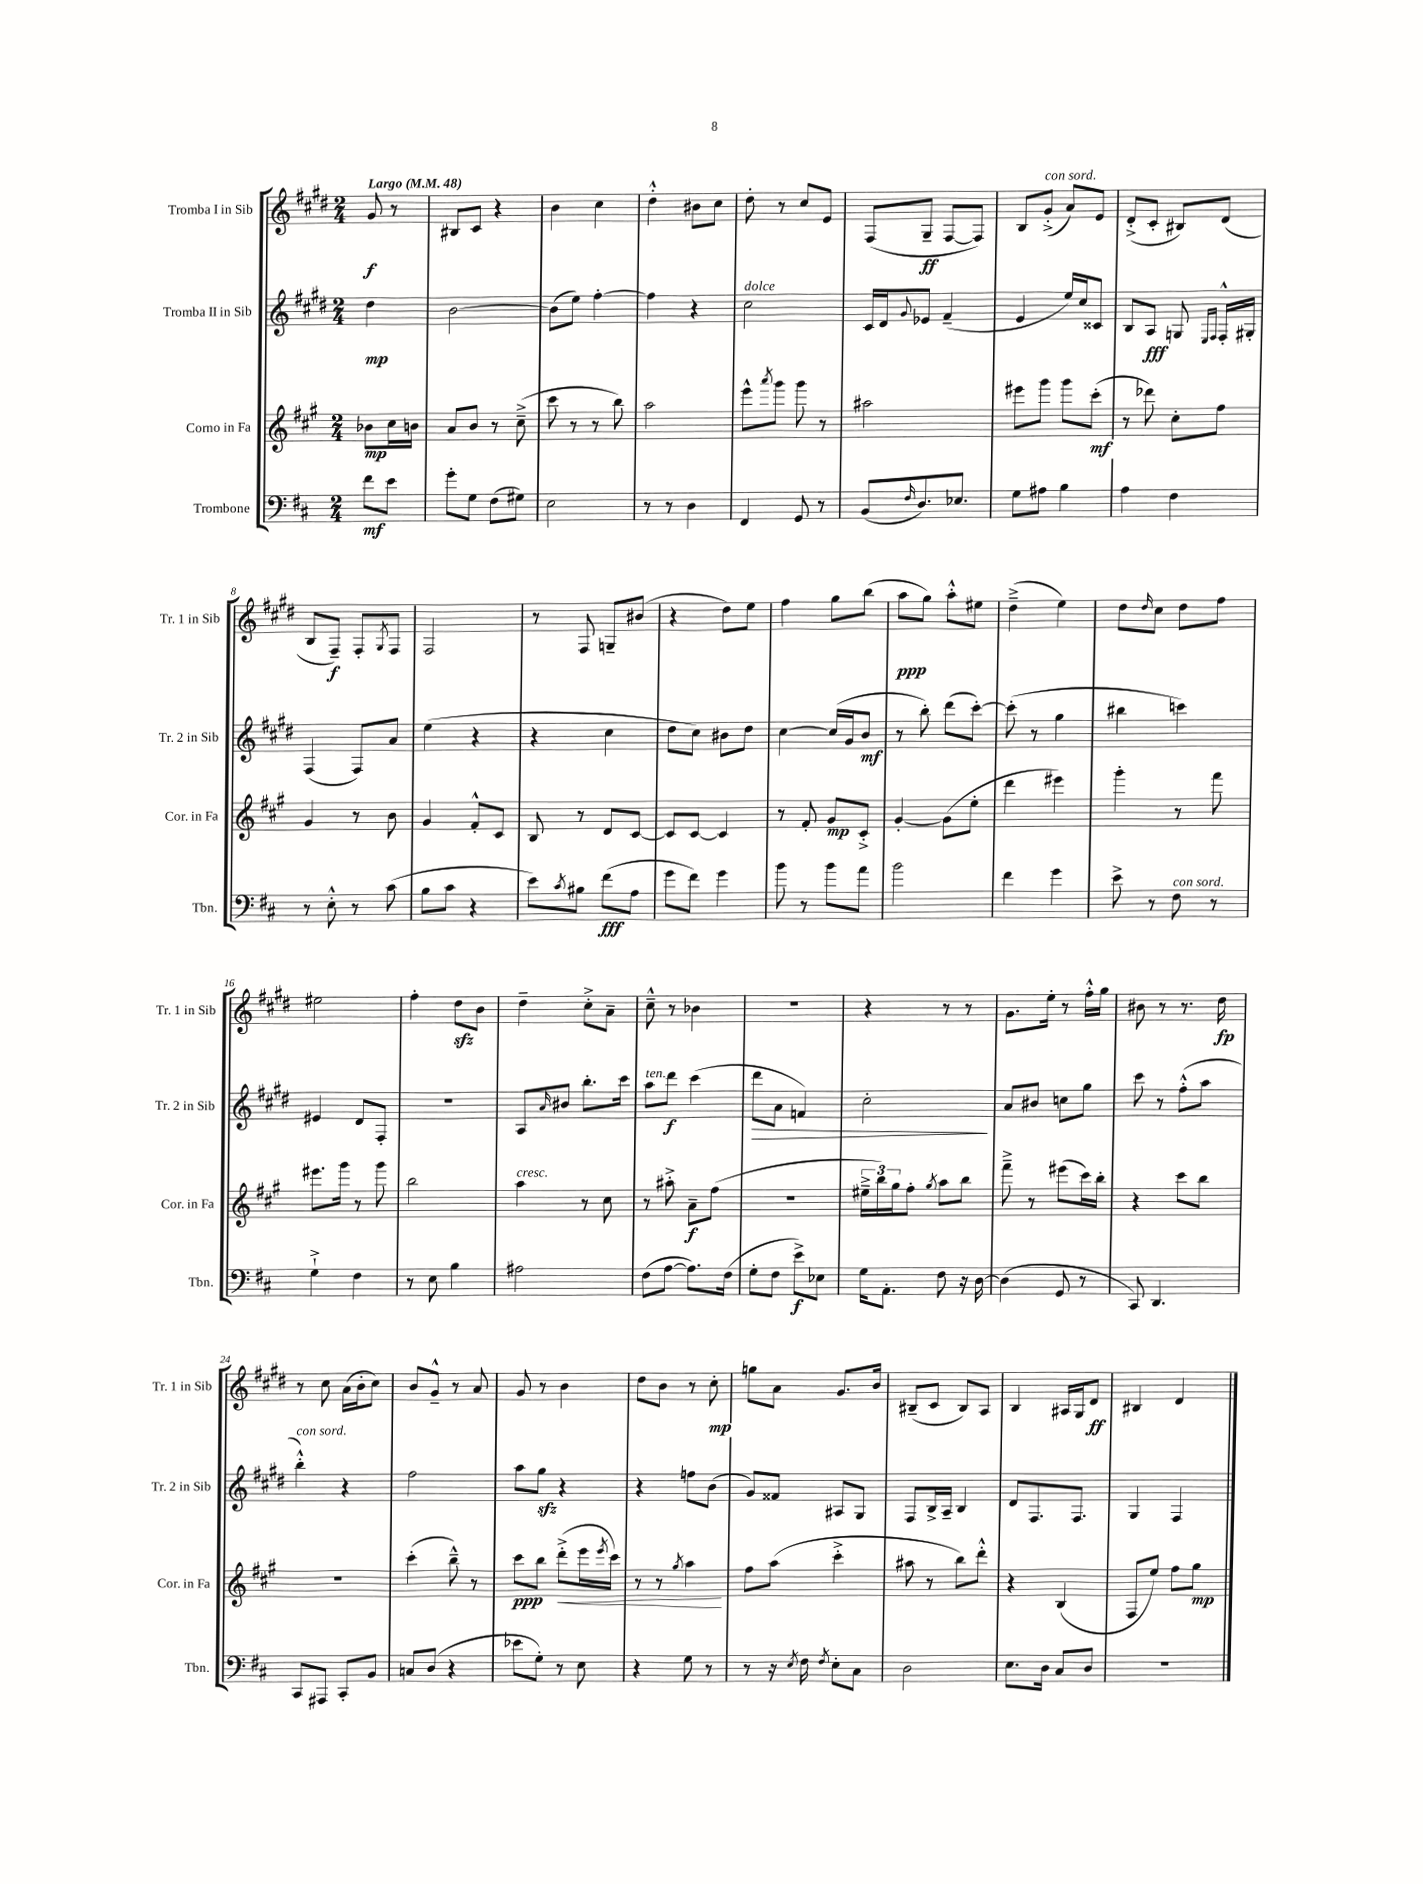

**kern	**dynam	**kern	**dynam	**kern	**dynam	**kern	**dynam
*part4	*part4	*part3	*part3	*part2	*part2	*part1	*part1
*staff4	*staff4	*staff3	*staff3	*staff2	*staff2	*staff1	*staff1
*I"Trombone	*	*I"Corno in Fa	*	*I"Tromba II in Sib	*	*I"Tromba I in Sib	*
*I'Tbn.	*	*I'Cor. in Fa	*	*I'Tr. 2 in Sib	*	*I'Tr. 1 in Sib	*
*clefF4	*	*clefG2	*	*clefG2	*	*clefG2	*
*k[f#c#]	*	*k[f#c#g#]	*	*k[f#c#g#d#]	*	*k[f#c#g#d#]	*
*M2/4	*	*M2/4	*	*M2/4	*	*M2/4	*
*MM48	*	*MM48	*	*MM48	*	*MM48	*
=	=	=	=	=	=	=	=
!	!	!	!	!	!	!LO:TX:a:B:t=Largo	!
8f#\L	mf	8b-X\L	mp	4dd#\	mp	8g#/	f
8e\J	.	16cc#\L	.	.	.	8r	.
.	.	16bn\JJ	.	.	.	.	.
=1	=1	=1	=1	=1	=1	=1	=1
8g'\L	.	8a/L	.	[2b\	.	8B#X/L	.
8G\J	.	8b/J	.	.	.	8c#/J	.
(8F#\L	.	8r	.	.	.	4r	.
8G#X\J)	.	(8cc#~^\	.	.	.	.	.
=2	=2	=2	=2	=2	=2	=2	=2
2E\	.	8ccc#\	.	(8b\L]	.	4b\	.
.	.	8r	.	8ee\J)	.	.	.
.	.	8r	.	[4ff#'\	.	4cc#\	.
.	.	8bb\)	.	.	.	.	.
=3	=3	=3	=3	=3	=3	=3	=3
8r	.	2aa\	.	4ff#\]	.	4dd#'^^\	.
8r	.	.	.	.	.	.	.
4D\	.	.	.	4r	.	8b#X\L	.
.	.	.	.	.	.	8cc#\J	.
=4	=4	=4	=4	=4	=4	=4	=4
!	!	!	!	!LO:TX:a:i:t=dolce	!	!	!
4FF#/	.	8eee^^\L	.	2cc#\	.	8dd#'\	.
.	.	8qaaa/	.	.	.	.	.
.	.	8ggg#\J	.	.	.	8r	.
8GG/	.	8ggg#\	.	.	.	8cc#/L	.
8r	.	8r	.	.	.	8e/J	.
=5	=5	=5	=5	=5	=5	=5	=5
(8BB/L	.	2aa#X\	.	16c#/LL	.	(8F#/L	.
.	.	.	.	16d#/J	.	.	.
16qqF#/	.	.	.	8qqg#/	.	.	.
8.D/)	.	.	.	8e-X/J	.	8G#~/J	ff
.	.	.	.	(4f#~/	.	[8F#/L	.
8.E-X/J	.	.	.	.	.	.	.
.	.	.	.	.	.	8F#/J])	.
=6	=6	=6	=6	=6	=6	=6	=6
8G\L	.	8eee#X\L	.	4e/	.	8B/L	.
!	!	!	!	!	!	!LO:TX:a:i:t=con sord.	!
8A#X\J	.	8ggg#\J	.	.	.	(8g#'^/J	.
4B\	.	8ggg#\L	.	16ee/LL)	.	8a/L)	.
.	.	.	.	16cc#/J	.	.	.
.	.	(8ccc#'\J	mf	8c##X/J	.	8e/J	.
=7	=7	=7	=7	=7	=7	=7	=7
4A\	.	8r	.	8B/L	.	(8d#'^/L	.
.	.	8ddd-X\)	.	8A/J	fff	8c#'/J	.
4F#\	.	8cc#'\L	.	8Gn/	.	8B#X/L)	.
.	.	.	.	16qqE/LL	.	.	.
.	.	.	.	16qqF#/JJ	.	.	.
.	.	8ff#\J	.	16F#'^^/LL	.	(8d#/J	.
.	.	.	.	16G#X'/JJ	.	.	.
!!LO:LB:g=z
=8	=8	=8	=8	=8	=8	=8	=8
8r	.	4g#/	.	(4F#/	.	8B/L	.
8E'^^\	.	.	.	.	.	8F#~/J)	f
8r	.	8r	.	8F#/L)	.	8F#'/L	.
.	.	.	.	.	.	8qG#/	.
(8c#\	.	8b\	.	8a/J	.	8F#/J	.
=9	=9	=9	=9	=9	=9	=9	=9
8B\L	.	4g#/	.	(4ee\	.	2F#/	.
8c#\J	.	.	.	.	.	.	.
4r	.	8f#'^^/L	.	4r	.	.	.
.	.	8c#/J	.	.	.	.	.
=10	=10	=10	=10	=10	=10	=10	=10
8e\L)	.	8B/	.	4r	.	8r	.
8qc#/	.	.	.	.	.	.	.
8B#X\J	.	8r	.	.	.	8F#/	.
(8f#\L	fff	8d/L	.	4cc#\	.	8Gn~/L	.
8A\J	.	[8c#/J	.	.	.	(8b#X/J	.
=11	=11	=11	=11	=11	=11	=11	=11
8g\L	.	8c#/L]	.	8dd#\L	.	4r	.
8f#\J)	.	[8c#/J	.	8cc#\J)	.	.	.
4g\	.	4c#/]	.	8b#X\L	.	8dd#\L)	.
.	.	.	.	8dd#\J	.	8ee\J	.
=12	=12	=12	=12	=12	=12	=12	=12
8b\	.	8r	.	[4cc#\	.	4ff#\	.
8r	.	8f#'/	.	.	.	.	.
8b\L	.	8g#/L	mp	(16cc#/LL]	.	8gg#\L	.
.	.	.	.	16g#/J	.	.	.
8a\J	.	8c#'^/J	.	8b/J	mf	(8bb\J	.
=13	=13	=13	=13	=13	=13	=13	=13
2b\	.	[4g#'/	.	8r	.	8aa\L	ppp
.	.	.	.	8bb'\)	.	8gg#\J)	.
.	.	(8g#\L]	.	(8ddd#\L	.	8aa'^^\L	.
.	.	8ee'\J	.	[8ccc#'\J)	.	8ee#X\J	.
=14	=14	=14	=14	=14	=14	=14	=14
4f#\	.	4ddd\	.	(8ccc#'\]	.	(4dd#~^\	.
.	.	.	.	8r	.	.	.
4g\	.	4eee#X\)	.	4gg#\	.	4ee\)	.
=15	=15	=15	=15	=15	=15	=15	=15
8e^\	.	4ggg#'\	.	4bb#X\	.	8dd#\L	.
.	.	.	.	.	.	16qqdd#/	.
8r	.	.	.	.	.	8cc#\J	.
!LO:TX:a:i:t=con sord.	!	!	!	!	!	!	!
8F#\	.	8r	.	4cccn\)	.	8dd#\L	.
8r	.	8fff#\	.	.	.	8ff#\J	.
!!LO:LB:g=z
=16	=16	=16	=16	=16	=16	=16	=16
4G`^\	.	8.eee#X\L	.	4e#X/	.	2ee#X\	.
.	.	16ggg#\Jk	.	.	.	.	.
4F#\	.	8r	.	8d#/L	.	.	.
.	.	8ggg#\	.	8F#'/J	.	.	.
=17	=17	=17	=17	=17	=17	=17	=17
8r	.	2bb\	.	2r	.	4ff#'\	.
8E\	.	.	.	.	.	.	.
4B\	.	.	.	.	.	8dd#zz\L	.
.	.	.	.	.	.	8b\J	.
=18	=18	=18	=18	=18	=18	=18	=18
!	!	!LO:TX:a:i:t=cresc.	!	!	!	!	!
2A#X\	.	4aa\	.	8A/L	.	4dd#~\	.
.	.	.	.	16qqa/	.	.	.
.	.	.	.	8b#X/J	.	.	.
.	.	8r	.	8.bb'\L	.	8cc#'^\L	.
.	.	8cc#\	.	.	.	8a~\J	.
.	.	.	.	16ccc#\Jk	.	.	.
=19	=19	=19	=19	=19	=19	=19	=19
!	!	!	!	!LO:TX:a:i:t=ten.	!	!	!
(8F#\L	.	8r	.	8aa\L	.	8cc#~^^\	.
[8A\J	.	8aa#X'^\	.	8ddd#\J	f	8r	.
8.A\L])	.	8a~\L	f	(4ccc#\	.	4b-X\	.
.	.	(8ff#\J	.	.	.	.	.
(16F#\Jk	.	.	.	.	.	.	.
=20	=20	=20	=20	=20	=20	=20	=20
!	!	!	!	!	!LO:HP:b	!	!
8G'\L	.	2r	.	8ddd#\L	>	2r	.
8F#\J	.	.	.	8a\J	.	.	.
8e^\L)	f	.	.	4fn/)	.	.	.
8E-X\J	.	.	.	.	.	.	.
=21	=21	=21	=21	=21	=21	=21	=21
16G\KL	.	24ee#X~^\LL	.	2cc#'\	.	4r	.
.	.	24bb\)	.	.	.	.	.
8.AA'\J	.	.	.	.	.	.	.
.	.	24gg#\J	.	.	.	.	.
.	.	8ff#'\J	.	.	.	.	.
.	.	8qgg#/	.	.	.	.	.
8F#\	.	8aa\L	.	.	.	8r	.
16r	.	8bb\J	.	.	.	8r	.
[16D\	.	.	.	.	.	.	.
.	.	.	.	.	]	.	.
=22	=22	=22	=22	=22	=22	=22	=22
(4D\]	.	8fff#~^\	.	8a/L	.	8.g#\L	.
.	.	8r	.	8b#X/J	.	.	.
.	.	.	.	.	.	16ee'\Jk	.
8GG/	.	(8eee#X\L	.	8ccn\L	.	8r	.
8r	.	16ccc#\L)	.	8gg#\J	.	16ff#'^^\LL	.
.	.	16bb'\JJ	.	.	.	16gg#\JJ	.
=23	=23	=23	=23	=23	=23	=23	=23
8CC#/)	.	4r	.	8ccc#\	.	8b#X\	.
4.DD/	.	.	.	8r	.	8r	.
.	.	8ccc#\L	.	(8ff#'^^\L	.	8.r	.
.	.	8bb\J	.	8aa\J	.	.	.
.	.	.	.	.	.	16dd#\	fp
!!LO:LB:g=z
=24	=24	=24	=24	=24	=24	=24	=24
!	!	!	!	!LO:TX:a:i:t=con sord.	!	!	!
8CC#/L	.	2r	.	4bb'^^\)	.	8r	.
8AAA#X/J	.	.	.	.	.	8cc#\	.
8CC#'/L	.	.	.	4r	.	(16a\LL	.
.	.	.	.	.	.	16b'\J	.
8BB/J	.	.	.	.	.	8cc#\J)	.
=25	=25	=25	=25	=25	=25	=25	=25
8Cn/L	.	(4ccc#'\	.	2ff#\	.	8b/L	.
(8D/J	.	.	.	.	.	8g#~^^/J	.
4r	.	8bb~^^\)	.	.	.	8r	.
.	.	8r	.	.	.	8a/	.
=26	=26	=26	=26	=26	=26	=26	=26
8e-X\L	.	8ccc#\L	ppp	8aa\L	.	8g#/	.
8G'\J)	.	8bb\J	.	8gg#zz\J	.	8r	.
!	!	!	!LO:HP:b	!	!	!	!
8r	.	(8ddd'^\L	<	4r	.	4b\	.
8E\	.	16eee\L	.	.	.	.	.
.	.	8qeee/	.	.	.	.	.
.	.	16ccc#\JJ)	.	.	.	.	.
=27	=27	=27	=27	=27	=27	=27	=27
4r	.	8r	.	4r	.	8dd#\L	.
.	.	8r	.	.	.	8b\J	.
.	.	8qgg#/	.	.	.	.	.
8G\	.	4aa\	.	8ffn\L	.	8r	.
8r	.	.	.	(8b\J	.	8cc#'\	mp
.	.	.	[	.	.	.	.
=28	=28	=28	=28	=28	=28	=28	=28
8r	.	8ff#\L	.	8g#/L)	.	8ggn\L	.
16r	.	(8aa\J	.	8f##X/J	.	8a\J	.
8qE/	.	.	.	.	.	.	.
16F#\	.	.	.	.	.	.	.
8qF#/	.	.	.	.	.	.	.
8E'\L	.	4ccc#'^\	.	8A#X/L	.	8.g#/L	.
8C#\J	.	.	.	8G#/J	.	.	.
.	.	.	.	.	.	16b/Jk	.
=29	=29	=29	=29	=29	=29	=29	=29
2D\	.	8aa#X\	.	8F#/L	.	(8B#X~/L	.
.	.	8r	.	16B^/L	.	8c#/J	.
.	.	.	.	16A~/JJ	.	.	.
.	.	8bb\L)	.	4B/	.	8B#/L)	.
.	.	8ddd'^^\J	.	.	.	8A/J	.
=30	=30	=30	=30	=30	=30	=30	=30
8.E\L	.	4r	.	8d#/L	.	4B/	.
.	.	.	.	8.F#/	.	.	.
16D\Jk	.	.	.	.	.	.	.
8C#/L	.	(4B/	.	.	.	16A#X/LL	.
.	.	.	.	8.F#/J	.	16G#/J	.
8D/J	.	.	.	.	.	8d#/J	ff
=31	=31	=31	=31	=31	=31	=31	=31
2r	.	8F#/L	.	4G#/	.	4B#X/	.
.	.	8ee/J)	.	.	.	.	.
.	.	8ff#\L	.	4F#/	.	4d#/	.
.	.	8gg#\J	mp	.	.	.	.
==	==	==	==	==	==	==	==
*-	*-	*-	*-	*-	*-	*-	*-
